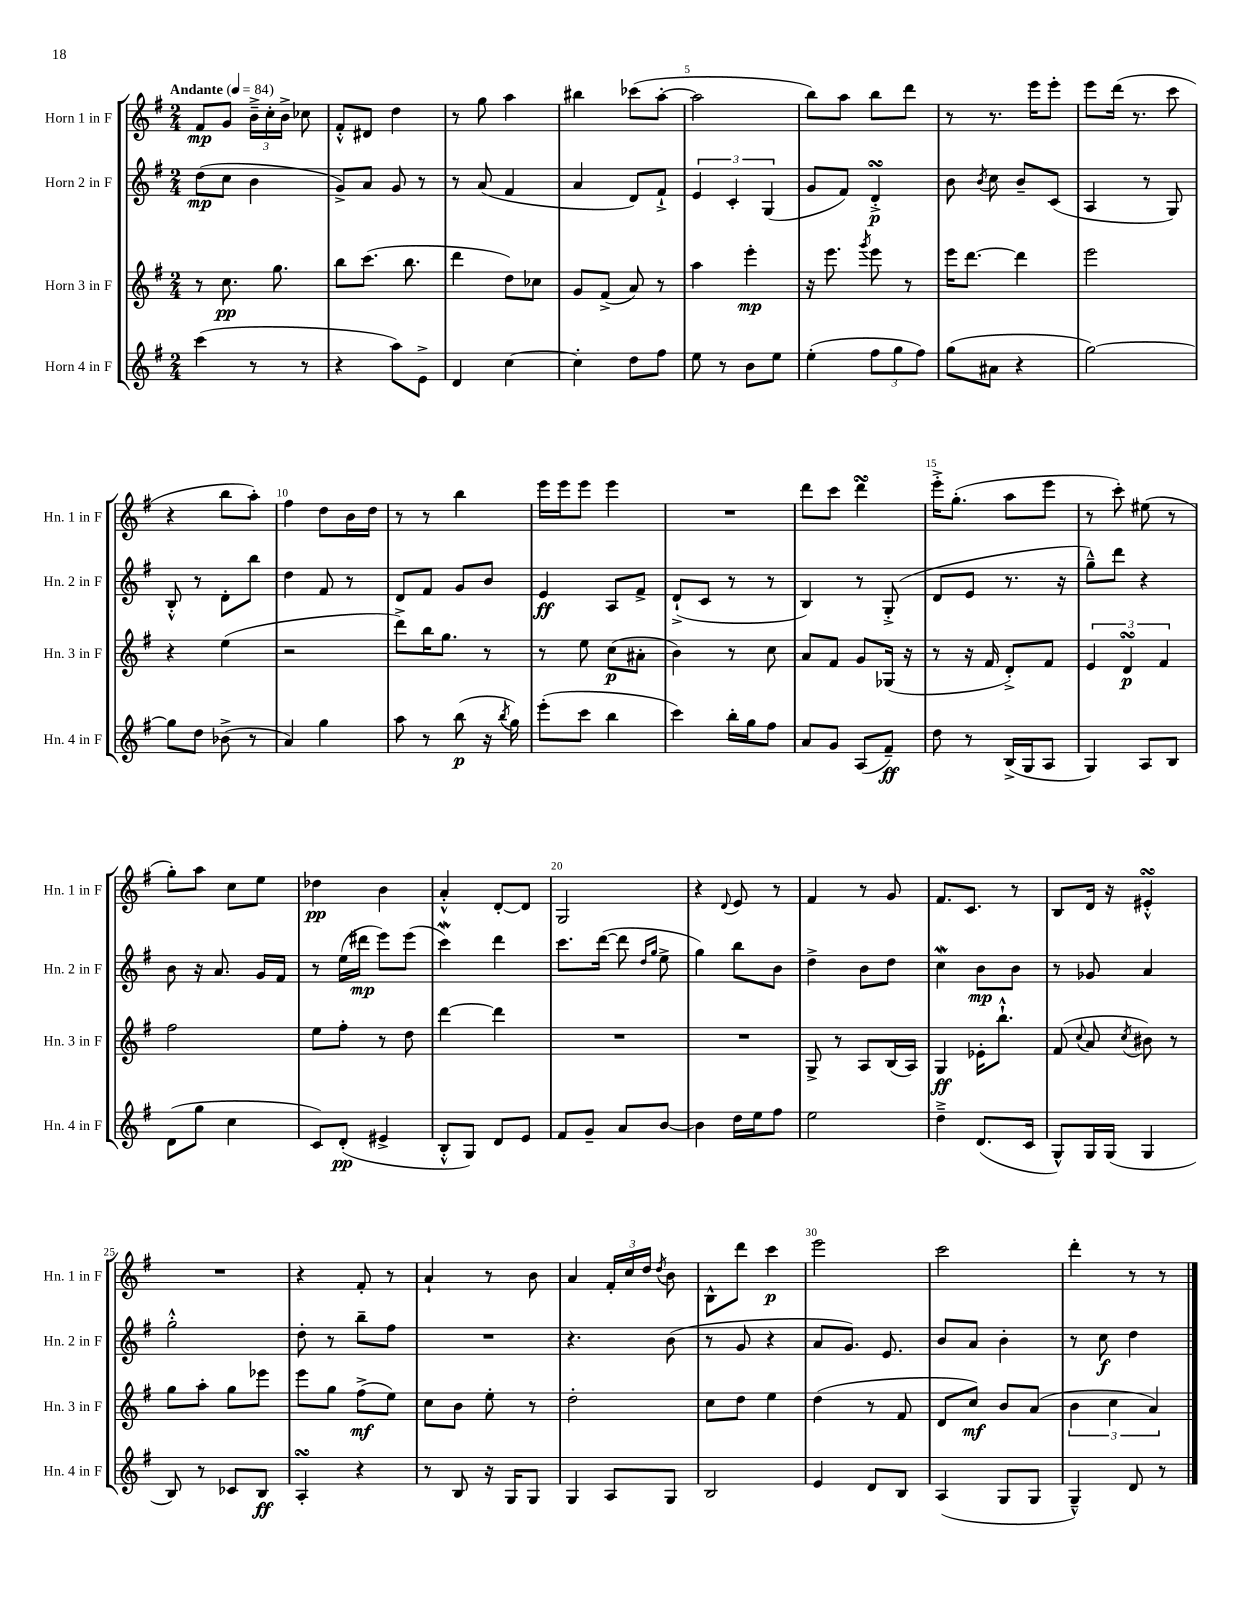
<<
\new StaffGroup <<
\new Staff = "s0" \with { instrumentName = "Horn 1 in F" shortInstrumentName = "Hn. 1 in F" } {
    \clef treble \key g \major \numericTimeSignature \time 2/4 \tempo "Andante" 4 = 84
    \autoBeamOff fis'8[\mp g'8] \tuplet 3/2 { b'16[---> c''16-. b'16]-> } ces''8 |
    fis'8[-.-^ dis'8] d''4 |
    r8 g''8 a''4 |
    bis''4 ces'''8[( a''8]~-. |
    a''2 |
    b''8[) a''8] b''8[ d'''8] |
    r8 r8. e'''16[ e'''8]-. |
    e'''8[ d'''16]( r8. c'''8 |
    r4 b''8[ a''8]-.) |
    fis''4 d''8[ b'16 d''16] |
    r8 r8 b''4 |
    e'''16[ e'''16 e'''8] e'''4 |
    R2 |
    d'''8[ c'''8] d'''4\turn |
    e'''16[-.-> g''8.]-.( a''8[ e'''8] |
    r8 c'''8-.) eis''8( r8 |
    g''8[-.) a''8] c''8[ e''8] |
    des''4\pp b'4 |
    a'4-.-^ d'8[~-. d'8] |
    g2 |
    r4 \appoggiatura { d'8 } e'8 r8 |
    fis'4 r8 g'8 |
    fis'8.[ c'8.] r8 |
    b8[ d'16] r16 eis'4-.-^\turn |
    R2 |
    r4 fis'8-. r8 |
    a'4-! r8 b'8 |
    a'4 \tuplet 3/2 { fis'16[-. c''16 d''16] } \acciaccatura { d''8 } b'8 |
    b8[-^ d'''8] c'''4\p |
    e'''2 |
    c'''2 |
    d'''4-. r8 r8 \bar "|." |
}
\new Staff = "s1" \with { instrumentName = "Horn 2 in F" shortInstrumentName = "Hn. 2 in F" } {
    \clef treble \key g \major \numericTimeSignature \time 2/4
    \autoBeamOff d''8[\mp( c''8] b'4 |
    g'8[->) a'8] g'8 r8 |
    r8 a'8( fis'4 |
    a'4 d'8[) fis'8]-!-> |
    \tuplet 3/2 { e'4 c'4-. g4( } |
    g'8[ fis'8]) d'4-.->\turn\p |
    b'8 \acciaccatura { b'8 } c''8 b'8[-- c'8]( |
    a4 r8 g8) |
    b8-.-^ r8 d'8[-. b''8] |
    d''4 fis'8 r8 |
    d'8[ fis'8] g'8[ b'8] |
    e'4\ff a8[ fis'8]-> |
    d'8[-!->( c'8] r8 r8 |
    b4) r8 g8-.->( |
    d'8[ e'8] r8. r16 |
    g''8[---^) d'''8] r4 |
    b'8 r16 a'8. g'16[ fis'16] |
    r8 e''16[( dis'''16]\mp e'''8[) e'''8]( |
    c'''4\mordent) d'''4 |
    c'''8.[ d'''16]~( d'''8 \grace { d''16[ g''16] } e''8-> |
    g''4) b''8[ b'8] |
    d''4-> b'8[ d''8] |
    c''4\mordent b'8[\mp b'8] |
    r8 ges'8 a'4 |
    g''2-.-^ |
    d''8-. r8 b''8[-- fis''8] |
    R2 |
    r4. b'8( |
    r8 g'8 r4 |
    a'8[ g'8.]) e'8. |
    b'8[ a'8] b'4-. |
    r8 c''8\f d''4 \bar "|." |
}
\new Staff = "s2" \with { instrumentName = "Horn 3 in F" shortInstrumentName = "Hn. 3 in F" } {
    \clef treble \key g \major \numericTimeSignature \time 2/4
    \autoBeamOff r8 c''8.\pp g''8. |
    b''8[ c'''8.]( b''8. |
    d'''4 d''8[) ces''8] |
    g'8[ fis'8]->( a'8) r8 |
    a''4 e'''4-.\mp |
    r16 e'''8. \acciaccatura { g'''8 } e'''8 r8 |
    e'''16[ d'''8.]~ d'''4 |
    e'''2 |
    r4 e''4( |
    r2 |
    d'''8[->) b''16 g''8.] r8 |
    r8 e''8 c''8[\p( ais'8]-. |
    b'4) r8 c''8 |
    a'8[ fis'8] g'8[ ges16]( r16 |
    r8 r16 fis'16 d'8[-.->) fis'8] |
    \tuplet 3/2 { e'4 d'4\turn\p fis'4 } |
    fis''2 |
    e''8[ fis''8]-. r8 d''8 |
    d'''4~ d'''4 |
    R2 |
    R2 |
    g8-> r8 a8[ b16( a16]) |
    g4\ff ees'16[-. b''8.]-!-^ |
    fis'8( \appoggiatura { c''8 } a'8 \acciaccatura { c''8 } bis'8) r8 |
    g''8[ a''8]-. g''8[ ees'''8] |
    e'''8[ g''8] fis''8[->\mf( e''8]) |
    c''8[ b'8] e''8-. r8 |
    d''2-. |
    c''8[ d''8] e''4 |
    d''4( r8 fis'8 |
    d'8[ c''8]\mf) b'8[ a'8]( |
    \tuplet 3/2 { b'4 c''4 a'4) } \bar "|." |
}
\new Staff = "s3" \with { instrumentName = "Horn 4 in F" shortInstrumentName = "Hn. 4 in F" } {
    \clef treble \key g \major \numericTimeSignature \time 2/4
    \autoBeamOff c'''4( r8 r8 |
    r4 a''8[) e'8]-> |
    d'4 c''4~ |
    c''4-. d''8[ fis''8] |
    e''8 r8 b'8[ e''8] |
    e''4-.( \tuplet 3/2 { fis''8[ g''8 fis''8]) } |
    g''8[( ais'8] r4 |
    g''2~) |
    g''8[ d''8] bes'8->( r8 |
    a'4) g''4 |
    a''8 r8 b''8\p( r16 \acciaccatura { b''8 } g''16) |
    e'''8[-.( c'''8] b''4 |
    c'''4) b''16[-. g''16 fis''8] |
    a'8[ g'8] a8[( fis'8]--\ff) |
    d''8 r8 b16[->( g16 a8] |
    g4) a8[ b8] |
    d'8[( g''8] c''4 |
    c'8[) d'8]-.\pp( eis'4-> |
    b8[-.-^ g8]) d'8[ e'8] |
    fis'8[ g'8]-- a'8[ b'8]~ |
    b'4 d''16[ e''16 fis''8] |
    e''2 |
    d''4---> d'8.[( c'16] |
    g8[-^) g16 g16]( g4 |
    b8) r8 ces'8[ b8]\ff |
    a4-.\turn r4 |
    r8 b8 r16 g16[ g8] |
    g4 a8[ g8] |
    b2 |
    e'4 d'8[ b8] |
    a4( g8[ g8] |
    g4---^) d'8 r8 \bar "|." |
}
>>
>>
\layout { \context { \Score \override BarNumber.break-visibility = ##(#f #t #t) barNumberVisibility = #(every-nth-bar-number-visible 5) } }
